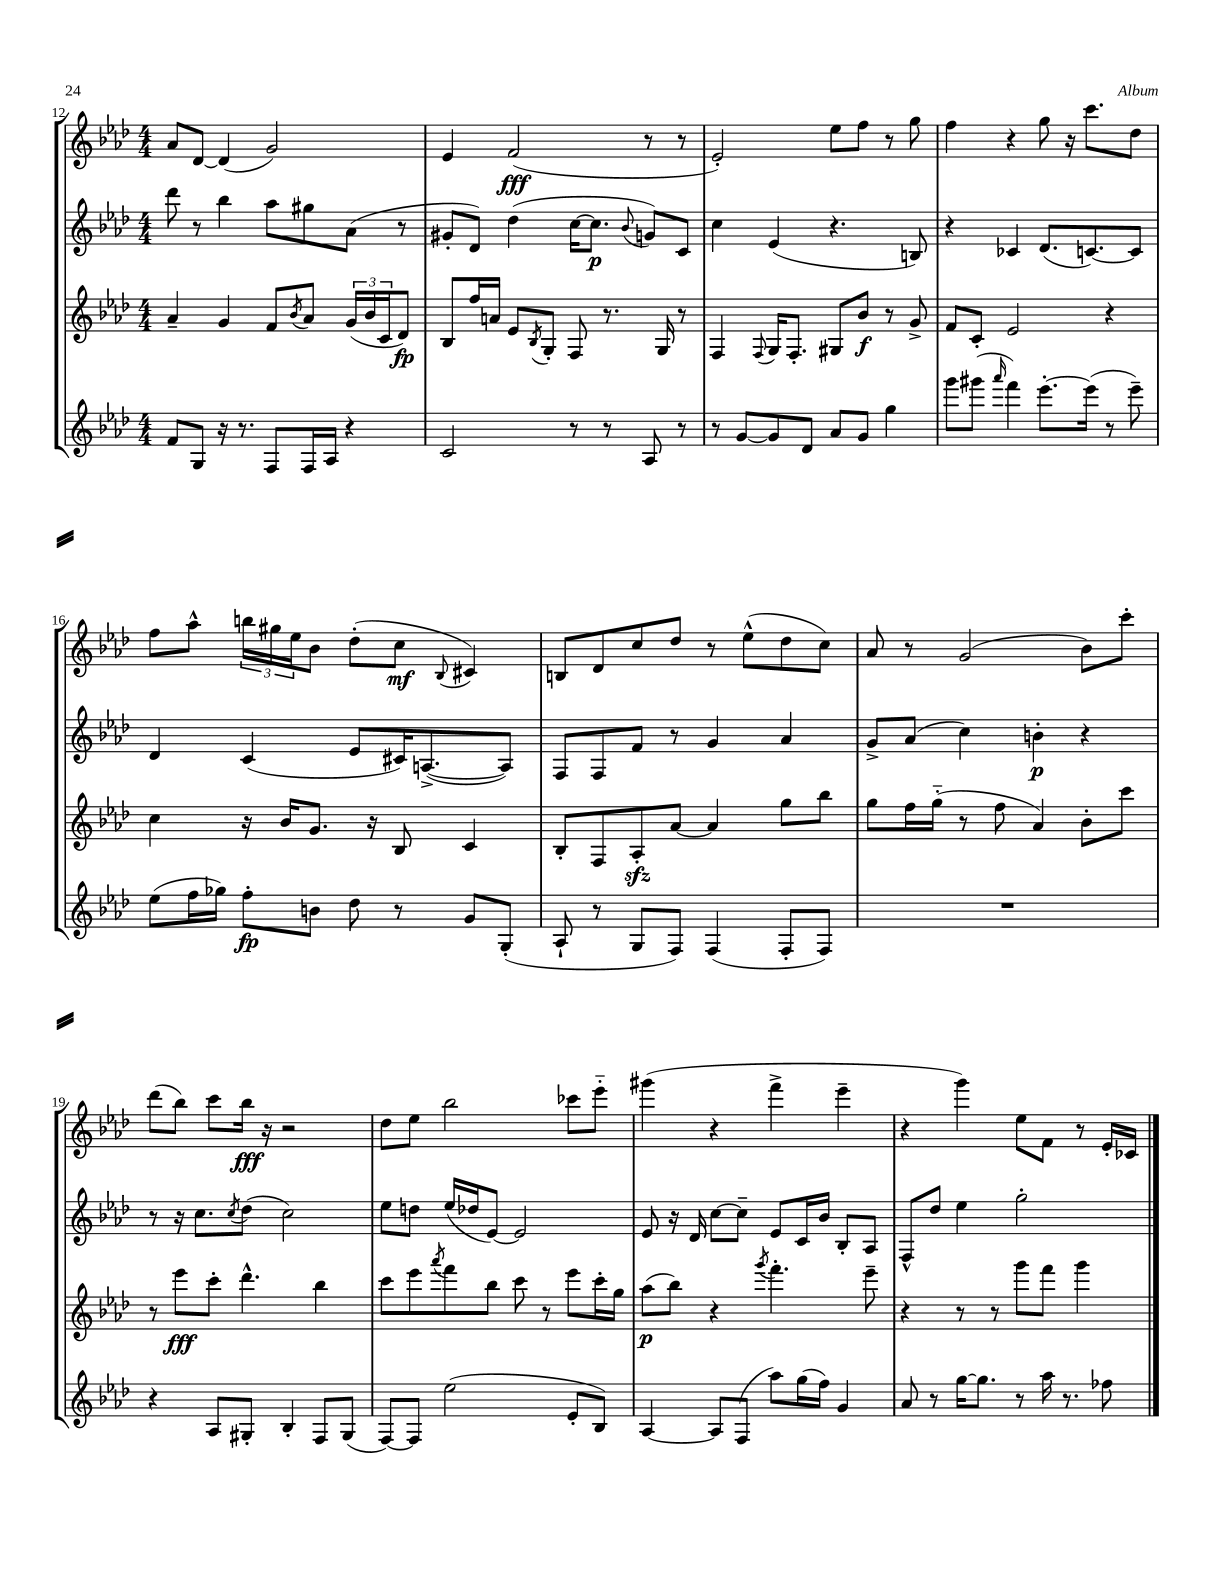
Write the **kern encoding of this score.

**kern	**kern	**kern	**kern
*staff4	*staff3	*staff2	*staff1
*clefG2	*clefG2	*clefG2	*clefG2
*k[b-e-a-d-]	*k[b-e-a-d-]	*k[b-e-a-d-]	*k[b-e-a-d-]
*M4/4	*M4/4	*M4/4	*M4/4
8f/L	4a-~/	8ddd-\	8a-/L
8G/J	.	8r	[8d-/J
16r	4g/	4bb-\	(4d-/]
8.r	.	.	.
8F/L	8f/L	8aa-\L	2g/)
.	8qb-/	.	.
16F/L	8a-/J	8gg#\	.
16A-/JJ	.	.	.
4r	(24g/LL	(8a-\J	.
.	24b-/	.	.
.	24c/J	.	.
.	8d-/J)	8r	.
=	=	=	=
2c/	8B-/L	8g#'/L	4e-/
.	16ff/L	8d-/J)	.
.	16a/JJ	.	.
.	8e-/L	(4dd-\	(2f/
.	8qB-/	.	.
.	8G'/J	.	.
8r	8F/	[16cc\LK	.
.	.	8.cc\]J	.
8r	8.r	.	.
.	.	8qqb-/	.
8A-/	.	8g/L)	8r
.	16G/	.	.
8r	8r	8c/J	8r
=	=	=	=
8r	4F/	4cc\	2e-'/)
[8g/L	.	.	.
.	8qqF/	.	.
8g/]	16G/LK	(4e-/	.
.	8.F'/J	.	.
8d-/J	.	.	.
8a-/L	8G#/L	4.r	8ee-\L
8g/J	8b-/J	.	8ff\J
4gg\	8r	.	8r
.	8g^/	8B/)	8gg\
=	=	=	=
8ggg\L	8f/L	4r	4ff\
(8ggg#\J	8c'/J	.	.
16qqaaa-/	.	.	.
4fff\)	2e-/	4c-/	4r
[8.eee-'\L	.	(8.d-/L	8gg\
.	.	.	16r
(16eee-\]Jk	.	[8.c/)	8.ccc\L
8r	4r	.	.
8eee-~\)	.	8c/]J	8dd-\J
=	=	=	=
(8ee-\L	4cc\	4d-/	8ff\L
16ff\L	.	.	8aa-^^\J
16gg-\JJ)	.	.	.
8ff'\L	16r	(4c/	24bb\LL
.	.	.	24gg#\
.	16b-/LK	.	.
.	.	.	24ee-\J
8b\J	8.g/J	.	8b-\J
8dd-\	.	8e-/L	(8dd-'\L
.	16r	.	.
8r	8B-/	16c#/K)	8cc\J
.	.	([8.A^/	.
.	.	.	8qqB-/
8g/L	4c/	.	4c#/)
(8G'/J	.	8A/]J)	.
=	=	=	=
8A-`/	8B-'/L	8F/L	8B/L
8r	8F/	8F/	8d-/
8G/L	8A-'/	8f/J	8cc/
8F/J)	[8a-/J	8r	8dd-/J
(4F/	4a-/]	4g/	8r
.	.	.	(8ee-^^\L
8F'/L	8gg\L	4a-/	8dd-\
8F/J)	8bb-\J	.	8cc\J)
=	=	=	=
1r	8gg\L	8g^/L	8a-/
.	16ff\L	(8a-/J	8r
.	(16gg'~\JJ	.	.
.	8r	4cc\)	(2g/
.	8ff\	.	.
.	4a-/)	4b'\	.
.	8b-'\L	4r	8b-\L)
.	8ccc\J	.	8ccc'\J
=	=	=	=
4r	8r	8r	(8ddd-\L
.	8eee-\L	16r	8bb-\J)
.	.	8.cc\L	.
8A-/L	8ccc'\J	.	8ccc\L
.	.	8qcc/	.
8G#'/J	4.ddd-^^\	(8dd-\J	16bb-\Jk
.	.	.	16r
4B-'/	.	2cc\)	2r
8F/L	4bb-\	.	.
(8G#/J	.	.	.
=	=	=	=
[8F/L)	8ccc\L	8ee-\L	8dd-\L
8F/]J	8eee-\	8dd\J	8ee-\J
.	8qaaa-/	.	.
(2ee-\	8fff\	(16ee-/LL	2bb-\
.	.	16dd-/J	.
.	8bb-\J	[8e-/J)	.
.	8ccc\	2e-/]	.
.	8r	.	.
8e-'/L	8eee-\L	.	8ccc-\L
8B-/J)	16ccc'\L	.	8eee-'~\J
.	16gg\JJ	.	.
=	=	=	=
[4A-/	(8aa-\L	8e-/	(4ggg#\
.	8bb-\J)	16r	.
.	.	16d-/	.
8A-/]L	4r	[8cc\L	4r
(8F/J	.	8cc~\]J	.
.	8qggg/	.	.
8aa-\L)	4.fff'\	8e-/L	4fff^\
(16gg\L	.	16c/L	.
16ff\JJ)	.	16b-/JJ	.
4g/	.	8B-'/L	4eee-~\
.	8eee-~\	8A-/J	.
=	=	=	=
8a-/	4r	8F^^/L	4r
8r	.	8dd-/J	.
[16gg\LK	8r	4ee-\	4ggg\)
8.gg\]J	.	.	.
.	8r	.	.
8r	8ggg\L	2gg'\	8ee-\L
16aa-\	8fff\J	.	8f\J
8.r	.	.	.
.	4ggg\	.	8r
8ff-\	.	.	16e-'/LL
.	.	.	16c-/JJ
==	==	==	==
*-	*-	*-	*-
